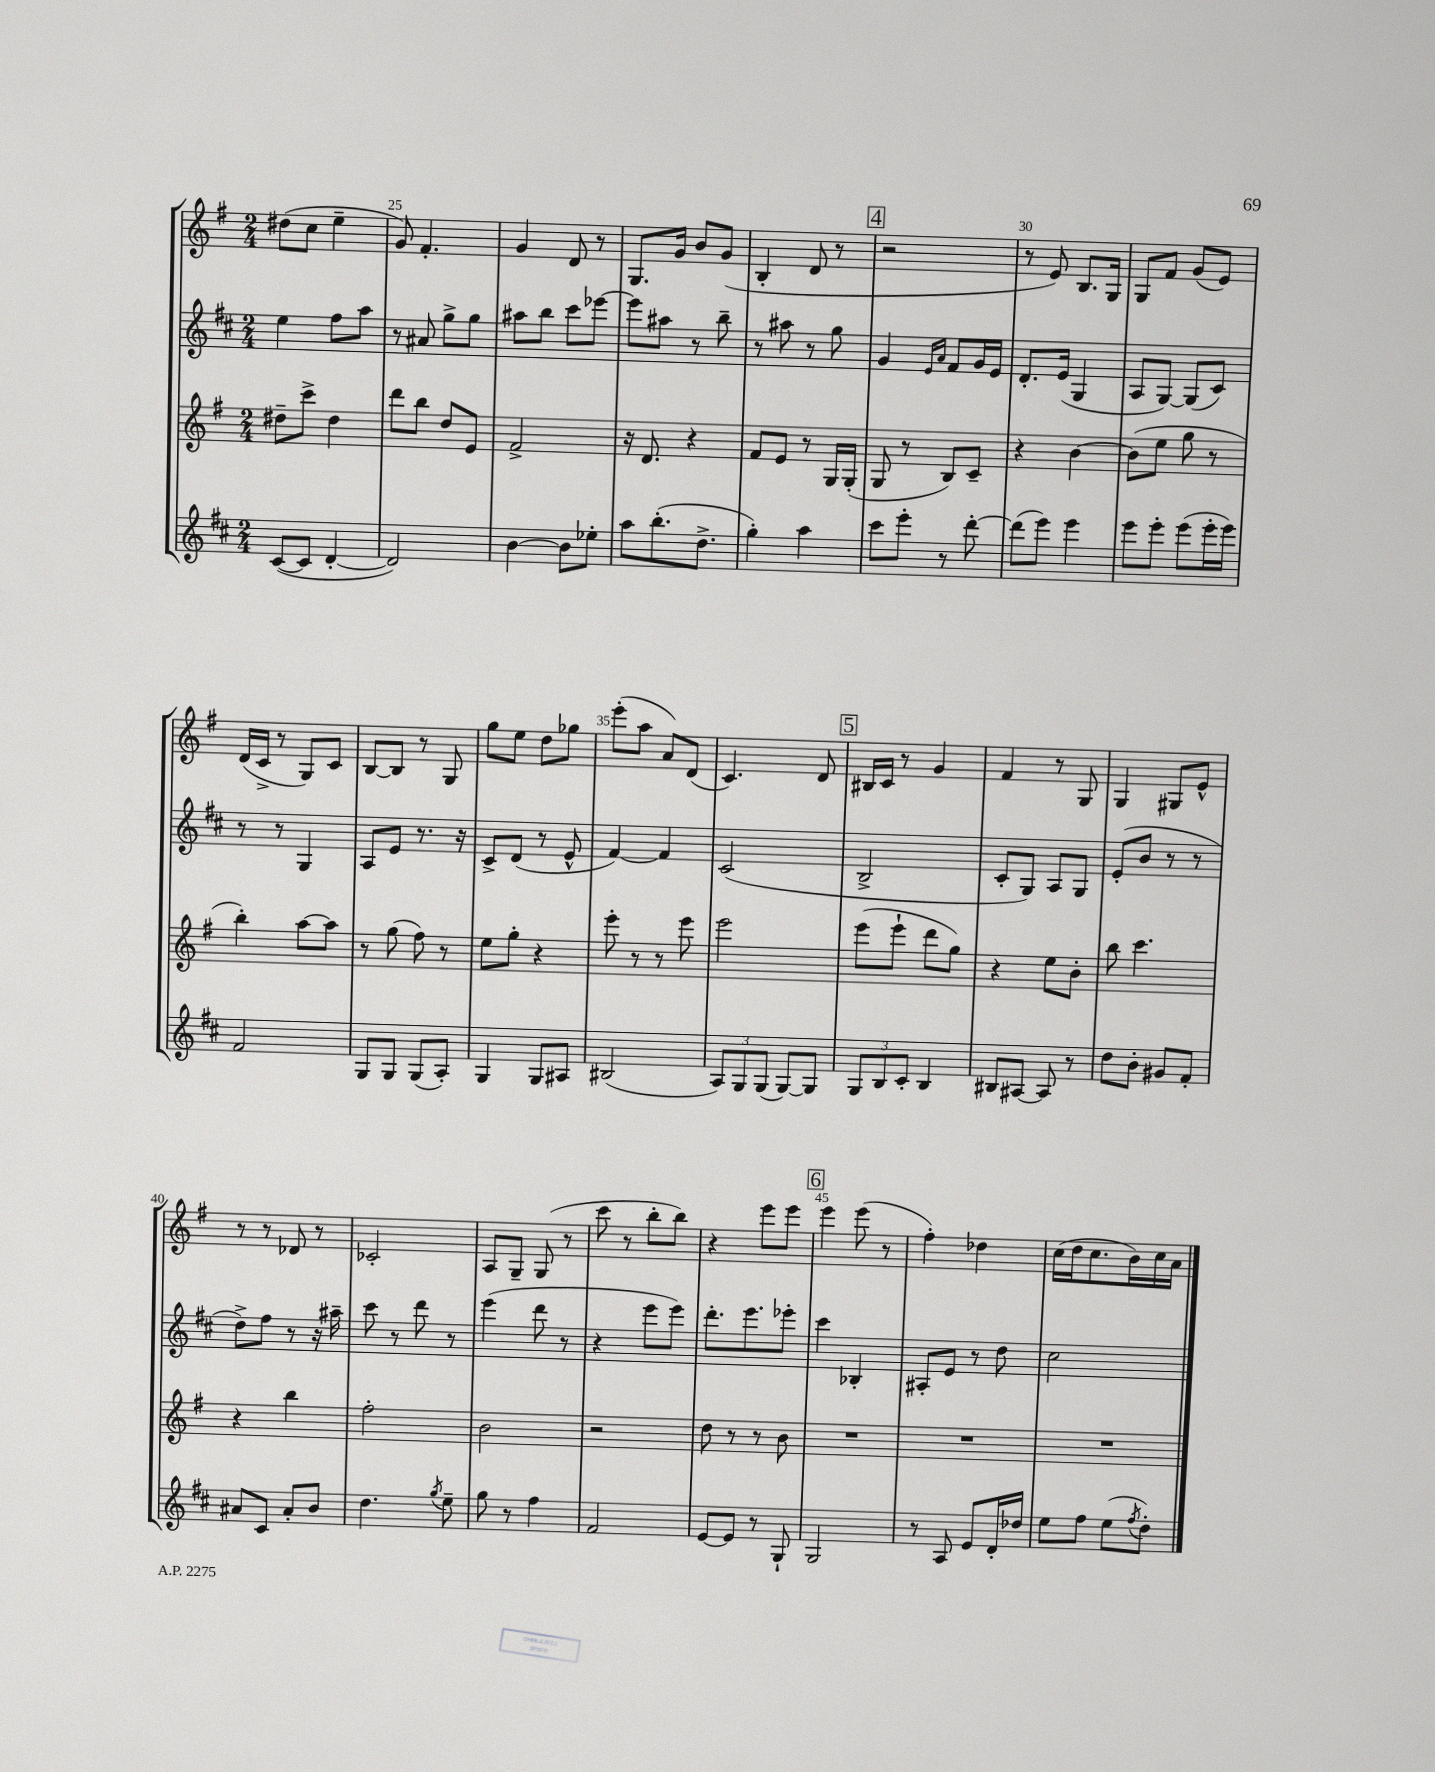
<<
\new StaffGroup <<
\new Staff = "s0" {
    \clef treble \key g \major \numericTimeSignature \time 2/4
    dis''8( c''8 e''4-- |
    g'8) fis'4.-. |
    g'4 d'8 r8 |
    g8. g'16 b'8 g'8( |
    b4-. d'8 r8 |
    \mark \markup { \box "4" } r2 |
    r8 e'8) b8. g16 |
    g8 fis'8 g'8( e'8) |
    d'16( c'16-> r8 g8) c'8 |
    b8~ b8 r8 g8 |
    g''8 e''8 d''8 ges''8 |
    e'''8-.( a''8 a'8) d'8( |
    c'4.) d'8 |
    \mark \markup { \box "5" } bis16 c'16 r8 g'4 |
    fis'4 r8 g8 |
    g4 gis8 e'8-^ |
    r8 r8 des'8 r8 |
    ces'2-. |
    a8 g8-- g8( r8 |
    c'''8 r8 b''8-. b''8) |
    r4 e'''8 e'''8 |
    \mark \markup { \box "6" } e'''4 e'''8( r8 |
    fis''4-.) des''4 |
    c''16( d''16 c''8. b'16) c''16 a'16 \bar "|." |
}
\new Staff = "s1" {
    \clef treble \key d \major \numericTimeSignature \time 2/4
    e''4 fis''8 a''8 |
    r8 ais'8 g''8-> g''8 |
    ais''8 b''8 cis'''8 ees'''8~ |
    ees'''8 ais''8 r8 b''8-- |
    r8 ais''8 r8 g''8 |
    \mark \markup { \box "4" } g'4 \grace { e'16 a'16 } fis'8 g'16 e'16 |
    d'8.-. e'16( g4 |
    a8 g8~) g8( cis'8) |
    r8 r8 g4 |
    a8 e'8 r8. r16 |
    cis'8-> d'8( r8 e'8-^ |
    fis'4~) fis'4 |
    cis'2( |
    \mark \markup { \box "5" } b2-> |
    cis'8-. g8) a8 g8 |
    e'8-.( b'8 r8 r8 |
    d''8->) fis''8 r8 r16 ais''16-- |
    cis'''8 r8 d'''8 r8 |
    e'''4( d'''8 r8 |
    r4 e'''8 e'''8) |
    d'''8.-. e'''8. ees'''8-. |
    \mark \markup { \box "6" } cis'''4 bes4-. |
    ais8-. e'8 r8 d''8 |
    cis''2 \bar "|." |
}
\new Staff = "s2" {
    \clef treble \key g \major \numericTimeSignature \time 2/4
    dis''8-- c'''8-> dis''4 |
    d'''8 b''8 d''8 e'8 |
    fis'2-> |
    r16 d'8. r4 |
    fis'8 e'8 r8 g16 g16-.( |
    \mark \markup { \box "4" } g8 r8 b8) c'8-- |
    r4 b'4~ |
    b'8( e''8 g''8 r8 |
    b''4-.) a''8~ a''8 |
    r8 g''8( fis''8) r8 |
    e''8 g''8-. r4 |
    e'''8-. r8 r8 e'''8 |
    e'''2 |
    \mark \markup { \box "5" } e'''8( e'''8-! d'''8 g''8) |
    r4 e''8 b'8-. |
    b''8 c'''4. |
    r4 b''4 |
    fis''2-. |
    b'2 |
    r2 |
    d''8 r8 r8 b'8 |
    \mark \markup { \box "6" } R2 |
    R2 |
    R2 \bar "|." |
}
\new Staff = "s3" {
    \clef treble \key d \major \numericTimeSignature \time 2/4
    cis'8~( cis'8 d'4~-. |
    d'2) |
    b'4~ b'8 ees''8-. |
    a''8 b''8.-.( d''8.-> |
    g''4-.) a''4 |
    \mark \markup { \box "4" } cis'''8 e'''8-. r8 d'''8~-. |
    d'''8( e'''8) e'''4 |
    e'''8 e'''8-. e'''8( e'''16-. e'''16) |
    fis'2 |
    g8 g8 g8( a8-.) |
    g4 g8 ais8 |
    bis2( |
    \tuplet 3/2 { a8) g8 g8( } g8~) g8 |
    \mark \markup { \box "5" } \tuplet 3/2 { g8 b8 cis'8-. } b4 |
    bis8 ais8~ ais8 r8 |
    d''8 b'8-. gis'8 fis'8-. |
    ais'8 cis'8 ais'8-. b'8 |
    d''4. \acciaccatura { g''8 } e''8-- |
    g''8 r8 fis''4 |
    fis'2 |
    e'8~ e'8 r8 g8-! |
    \mark \markup { \box "6" } g2 |
    r8 a8 e'8 d'16-. des''16 |
    e''8 fis''8 e''8( \acciaccatura { fis''8 } d''8-.) \bar "|." |
}
>>
>>
\layout { \context { \Score currentBarNumber = #24 \override BarNumber.break-visibility = ##(#f #t #t) barNumberVisibility = #(every-nth-bar-number-visible 5) } }
